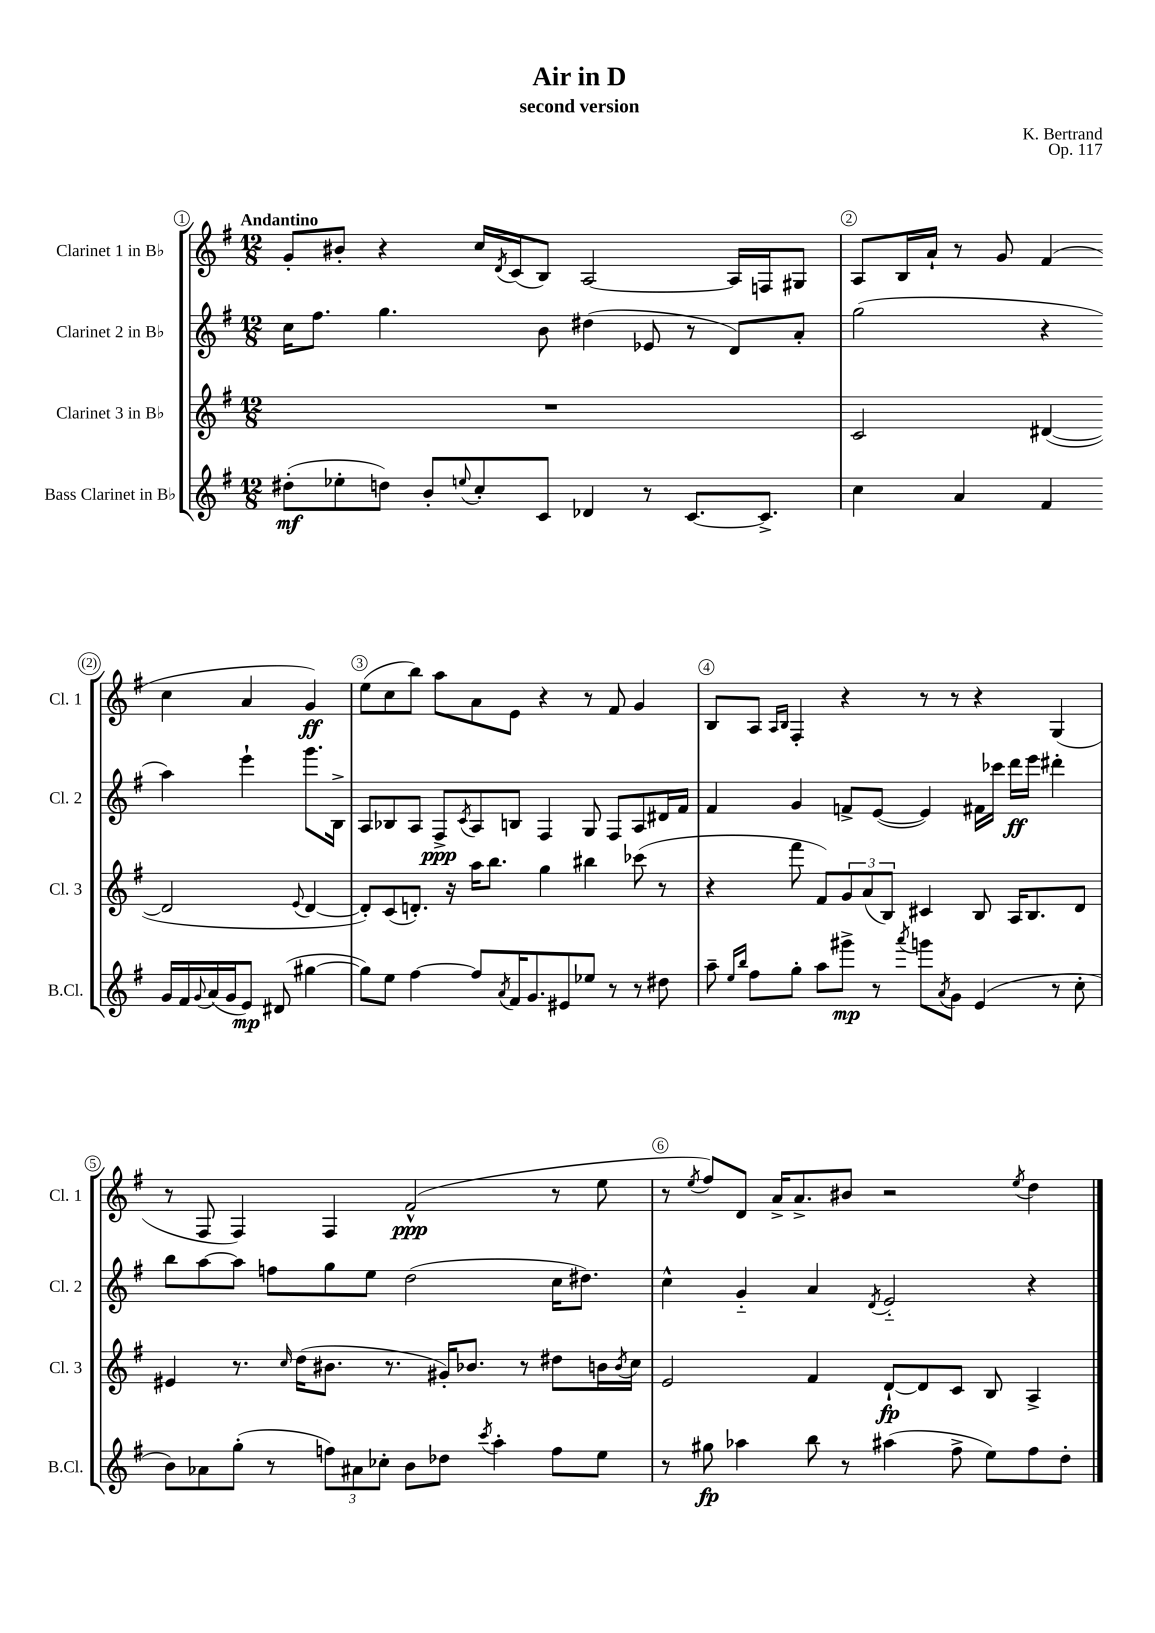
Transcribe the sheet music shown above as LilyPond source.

\header { title = "Air in D" composer = "K. Bertrand" subtitle = "second version" opus = "Op. 117" }
<<
\new StaffGroup <<
\new Staff = "s0" \with { instrumentName = "Clarinet 1 in Bb" shortInstrumentName = "Cl. 1" } {
    \clef treble \key g \major \numericTimeSignature \time 12/8 \tempo "Andantino"
    g'8-. bis'8-. r4 c''16 \acciaccatura { d'8 } c'16( b8) a2~ a16 f16 gis8 |
    a8 b16 a'16-! r8 g'8 fis'4( c''4 a'4 g'4\ff) |
    e''8( c''8 b''8) a''8 a'8 e'8 r4 r8 fis'8 g'4 |
    b8 a8 \grace { a16 b16 } fis4-. r4 r8 r8 r4 g4( |
    r8 fis8 fis4) fis4 fis'2-^\ppp( r8 e''8 |
    r8 \acciaccatura { e''8 } fis''8) d'8 a'16-> a'8.-> bis'8 r2 \acciaccatura { e''8 } d''4 \bar "|." |
}
\new Staff = "s1" \with { instrumentName = "Clarinet 2 in Bb" shortInstrumentName = "Cl. 2" } {
    \clef treble \key g \major \numericTimeSignature \time 12/8
    c''16 fis''8. g''4. b'8 dis''4( ees'8 r8 d'8) a'8-. |
    g''2( r4 a''4) e'''4-! g'''8. b16-> |
    a8 bes8 a8 fis8->\ppp \acciaccatura { c'8 } a8 b8 fis4 g8 fis8 a8 dis'16 fis'16 |
    fis'4 g'4 f'8-> e'8~( e'4) fis'16 ces'''16 d'''16\ff e'''16 dis'''4-. |
    b''8 a''8~ a''8 f''8 g''8 e''8 d''2( c''16 dis''8.) |
    c''4-^ g'4-_ a'4 \acciaccatura { d'8 } e'2-_ r4 \bar "|." |
}
\new Staff = "s2" \with { instrumentName = "Clarinet 3 in Bb" shortInstrumentName = "Cl. 3" } {
    \clef treble \key g \major \numericTimeSignature \time 12/8
    R1. |
    c'2 dis'4~( dis'2 \appoggiatura { e'8 } dis'4~ |
    dis'8-.) c'8( d'8.-.) r16 a''16 b''8. g''4 bis''4 ces'''8( r8 |
    r4 fis'''8 fis'8) \tuplet 3/2 { g'8 a'8( b8) } cis'4 b8 a16 b8. d'8 |
    eis'4 r8. \grace { c''16 } d''16( bis'8. r8. gis'16-.) bes'8. r8 dis''8 b'16 \acciaccatura { b'8 } c''16 |
    e'2 fis'4 d'8~-!\fp d'8 c'8 b8 a4-> \bar "|." |
}
\new Staff = "s3" \with { instrumentName = "Bass Clarinet in Bb" shortInstrumentName = "B.Cl." } {
    \clef treble \key g \major \numericTimeSignature \time 12/8
    dis''8-.\mf( ees''8-. d''8) b'8-. \appoggiatura { e''8 } c''8-. c'8 des'4 r8 c'8.~ c'8.-> |
    c''4 a'4 fis'4 g'16 fis'16 \appoggiatura { g'8 } a'16( g'16 e'8\mp) dis'8( gis''4~ |
    gis''8) e''8 fis''4~ fis''8 \acciaccatura { a'8 } fis'16 g'8. eis'8 ees''8 r8 r8 dis''8 |
    a''8-- \grace { e''16 b''16 } fis''8 g''8-. a''8 gis'''8->\mp r8 \acciaccatura { a'''8 } g'''8 \acciaccatura { a'8 } g'8 e'4( r8 c''8-. |
    b'8) aes'8 g''8-.( r8 \tuplet 3/2 { f''8) ais'8 ces''8-. } b'8 des''8 \acciaccatura { c'''8 } a''4-. f''8 e''8 |
    r8 gis''8\fp aes''4 b''8 r8 ais''4( fis''8-> e''8) fis''8 d''8-. \bar "|." |
}
>>
>>
\layout { \context { \Score \override BarNumber.break-visibility = ##(#f #t #t) barNumberVisibility = #all-bar-numbers-visible \override BarNumber.stencil = #(make-stencil-circler 0.1 0.3 ly:text-interface::print) } }
